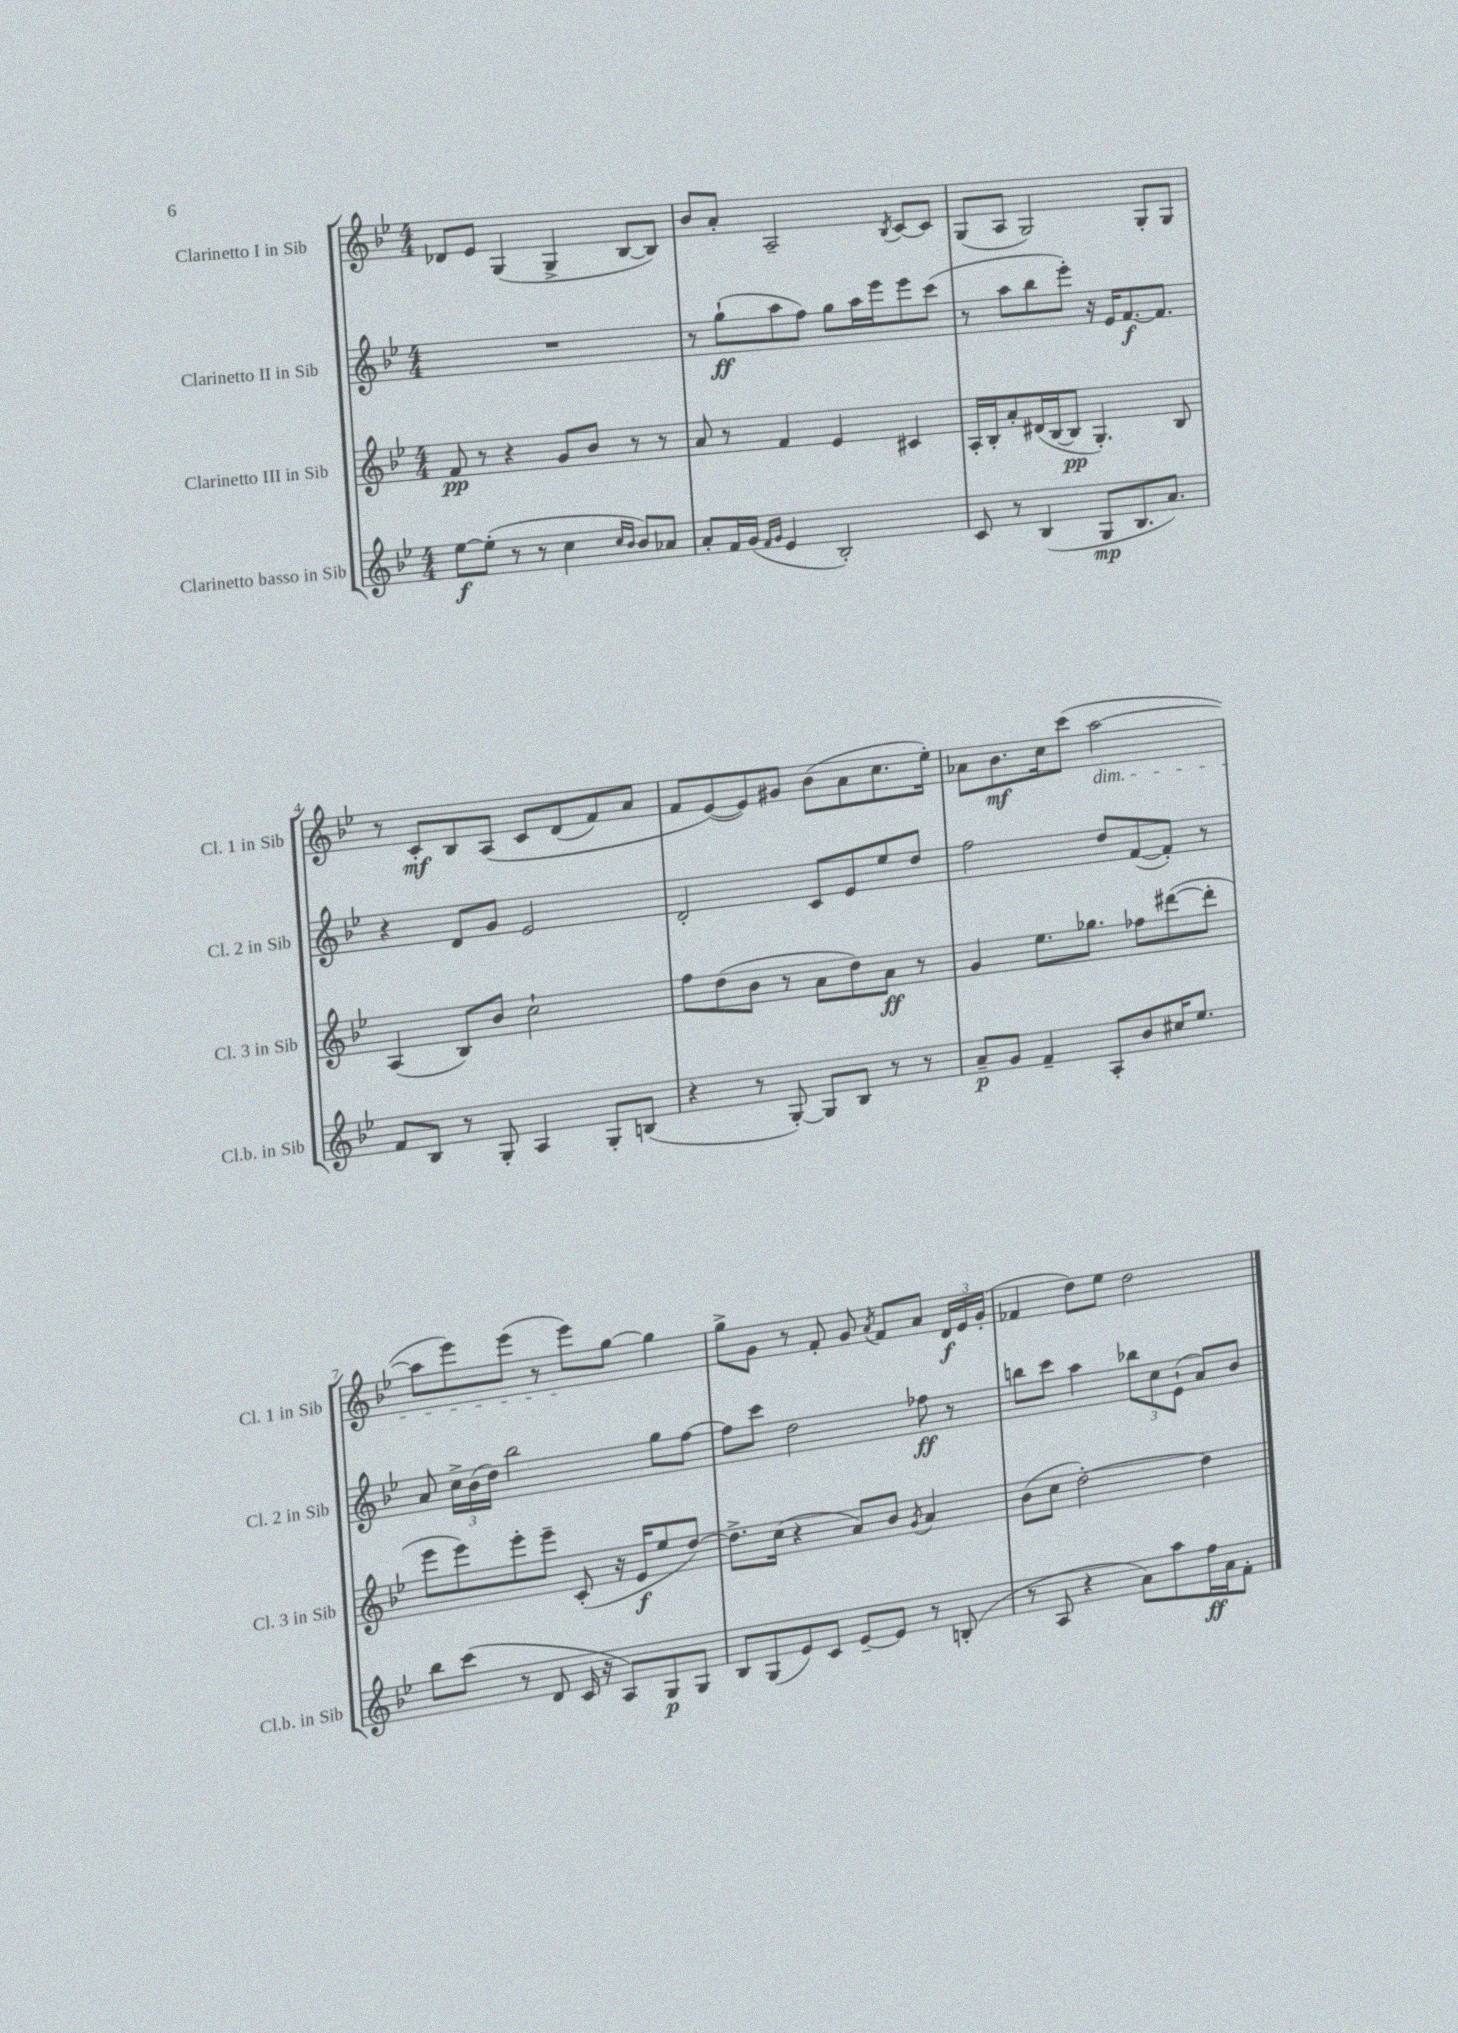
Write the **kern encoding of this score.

**kern	**kern	**kern	**kern
*staff4	*staff3	*staff2	*staff1
*clefG2	*clefG2	*clefG2	*clefG2
*k[b-e-]	*k[b-e-]	*k[b-e-]	*k[b-e-]
*M4/4	*M4/4	*M4/4	*M4/4
[8ee-	8f	1r	8d-
(8ee-']	8r	.	8e-
8r	4r	.	(4G
8r	.	.	.
4cc	8g	.	4G^
.	8b-	.	.
16qqcc	.	.	.
16qqb-	.	.	.
8b-)	8r	.	[8B-
8a-	8r	.	8B-])
=	=	=	=
8a'	8a	8r	8b-
16f	8r	(8gg`	8a'
(16g	.	.	.
16qqf	.	.	.
16qqg	.	.	.
4e-	4f	8aa	2A~
.	.	8ff)	.
2B-')	4e-	8gg	.
.	.	16aa	.
.	.	16eee-	.
.	.	.	8qB-
.	4c#	8eee-	[8c
.	.	(8ccc	8c]
=	=	=	=
8c	16A'	8r	(8G
.	16B-'	.	.
8r	8a'	8aa	8A
(4B-	(16d#	8bb-	2G)
.	[16B-	.	.
.	8B-]	8eee-')	.
8G	4.G')	16r	.
.	.	16e-	.
8.B-	.	[8.f	.
.	.	.	8G'
8.a)	.	8.f]	.
.	8B-	.	8G
=	=	=	=
8f	(4A	4r	8r
8B-	.	.	8c'
8r	8B-)	8d	8B-
8G'	8b-	8g	&(8A
4A	2cc`	2e-	8c
.	.	.	(8d
8G'	.	.	8f)
(8B	.	.	8a
=	=	=	=
4r	8ff	2d'	8f
.	(8dd	.	([8e-&)
8r	8b-	.	8e-])
[8G')	8r	.	8g#
8G]	8a	8c	(8b-
8B-	8dd)	8e-	8a
8r	8a	8ee-	8.cc
8r	8r	8dd	.
.	.	.	16ee-')
=	=	=	=
8a~	4g	2ff	8a-
8g	.	.	8.b-
4f~	8.ee-	.	.
.	.	.	16cc
.	.	.	(8ccc
.	8.gg-	.	.
8A'	.	8dd	[2aa
8b-	8ff-	([8f	.
16cc#	([8ddd#	8f'])	.
8.ee-	.	.	.
.	8ddd#']	8r	.
=	=	=	=
8bb-	8eee-	8a	8aa]
(8ccc	8eee-)	24cc^	8eee-)
.	.	(24b-	.
.	.	24dd)	.
8r	8eee-'	2bb-	(8eee-
8d	8eee-~	.	8r
16c	(8c'	.	8eee-)
16r	.	.	.
8A)	16r	.	[8gg
.	16e-	.	.
8G	8ee-	8gg	4gg]
8G	[8dd)	[8ff	.
=	=	=	=
8B-	8.dd^]	8ff]	8gg^
(8G	.	8ccc	8g
.	(16cc	.	.
8e-)	4r	2dd	8r
8c	.	.	8f'
[8e-~	8a)	.	8g
.	.	.	8qa
8e-]	8b-	.	8f
.	8qg	.	.
8r	4a	8ff-	8a
(8B'	.	8r	24d
.	.	.	24e-
.	.	.	(24g'
=	=	=	=
8r	(8b-	8bb	4f-
8A	8cc	8ccc	.
4r	[2dd')	4aa	8dd)
.	.	.	8ee-
8a)	.	12bb-	2dd
.	.	12cc	.
8aa	.	.	.
.	.	(12e-`	.
16ff	4dd]	8a)	.
16a	.	.	.
8f'	.	8b-	.
==	==	==	==
*-	*-	*-	*-
